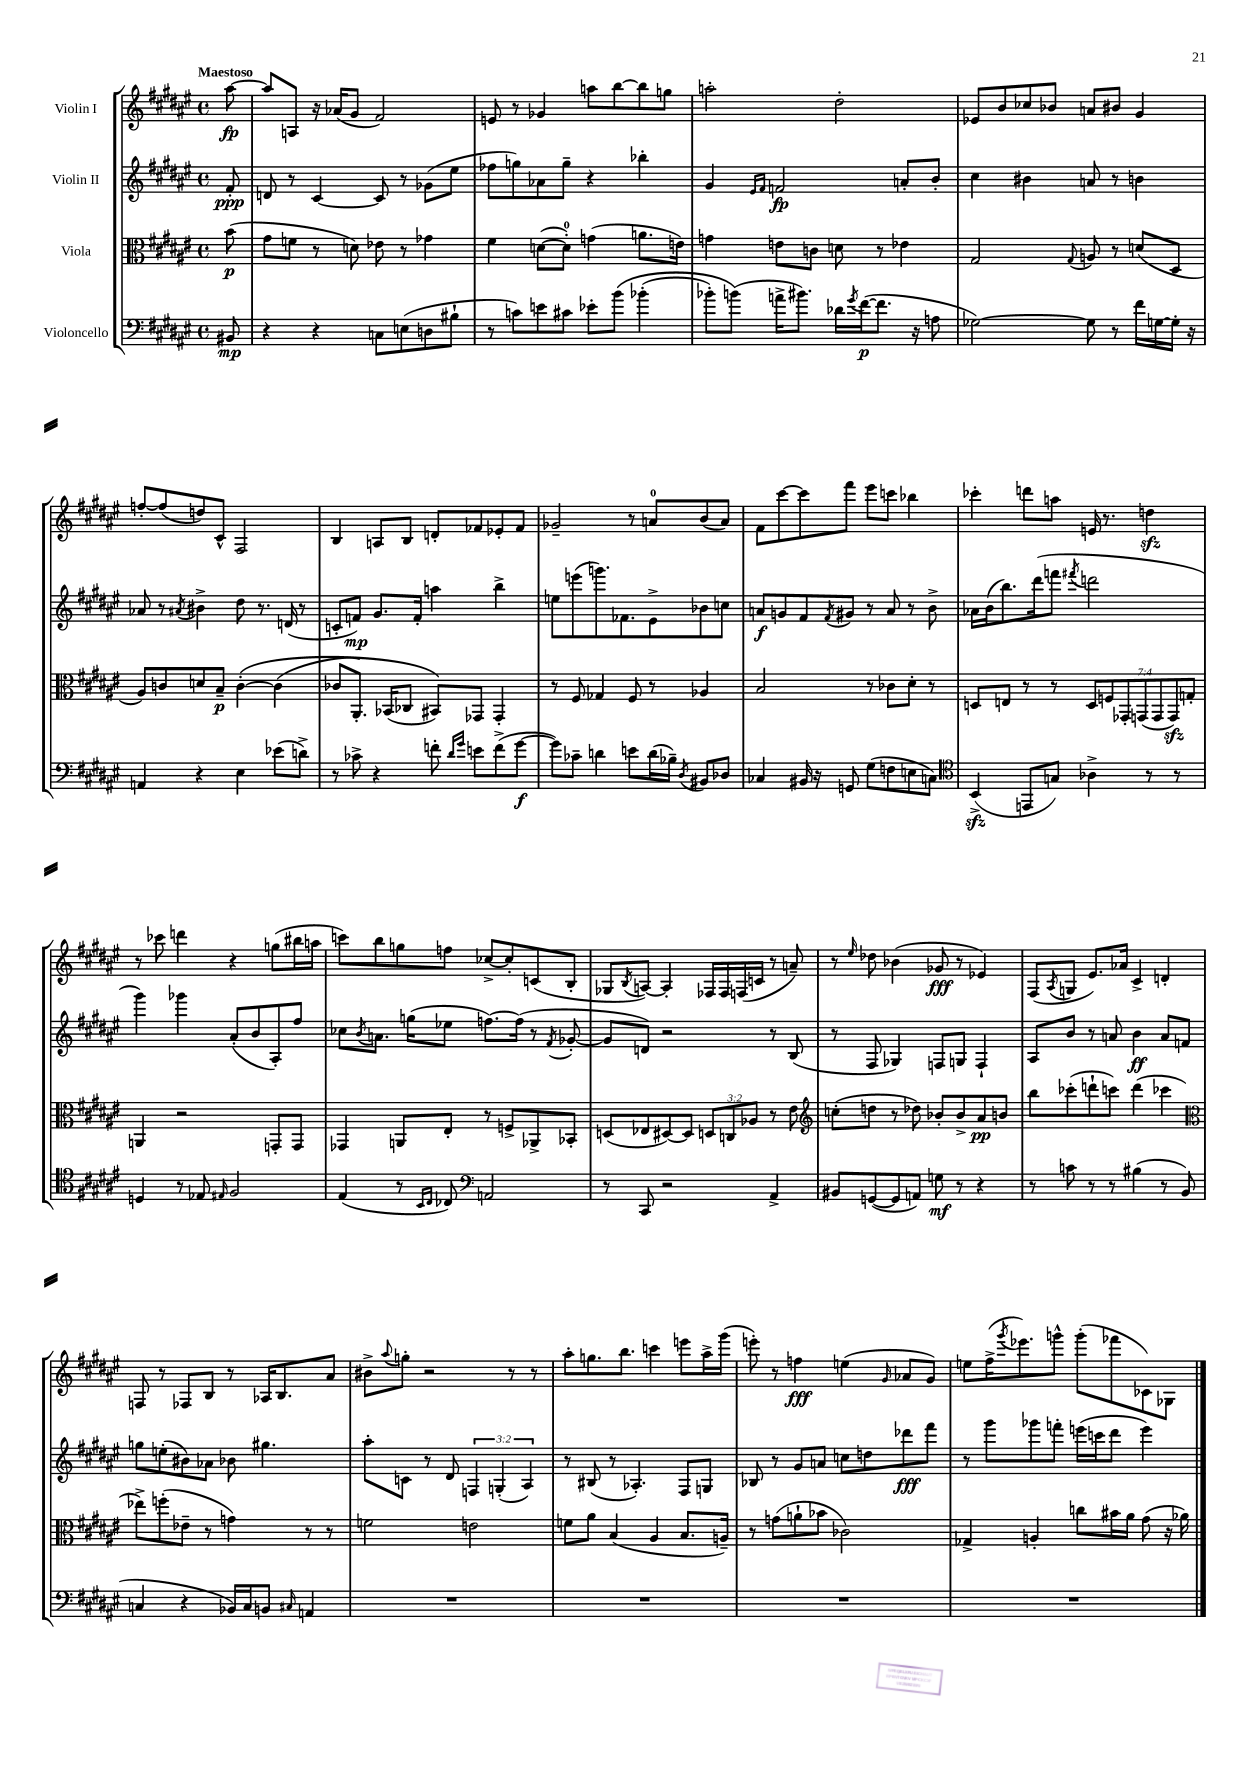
<<
\new StaffGroup <<
\new Staff = "s0" \with { instrumentName = "Violin I" } {
    \clef treble \key fis \major \defaultTimeSignature \time 4/4 \partial 8 \tempo "Maestoso"
    ais''8~\fp |
    ais''8 a8 r16 aes'16( gis'8 fis'2) |
    e'8 r8 ges'4 a''8 b''8~ b''8 g''8 |
    a''2-. dis''2-. |
    ees'8 b'8 ces''8 bes'8 a'8 bis'8 gis'4 |
    f''8~-. f''8( d''8) cis'8-^ fis2 |
    b4 a8 b8 d'8-. fes'8 ees'8-. fes'8 |
    ges'2-- r8 a'8-0 b'8( a'8) |
    fis'8 cis'''8~ cis'''8 fis'''8 eis'''8 c'''8 bes''4 |
    ces'''4-. d'''8 a''8 e'16 r8. d''4\sfz |
    r8 ces'''8 d'''4 r4 g''8( bis''16 a''16 |
    c'''8) b''8 g''8 f''8 ces''8~-> ces''8-. c'8( b8-. |
    ges8 \acciaccatura { b8 } a8~) a4-. fes16 fes16 f16( c'16 r8 a'8--) |
    r8 \grace { eis''16 } des''8 bes'4( ges'8\fff r8 ees'4) |
    fis8( \acciaccatura { ais8 } g8 eis'8.) aes'16 cis'4-> d'4-. |
    f8 r8 fes8 b8 r8 aes16 b8. ais'8 |
    bis'8-> \appoggiatura { ais''8 } g''8-. r2 r8 r8 |
    ais''8-. g''8. b''8. c'''4 e'''8 ais''16-> gis'''16( |
    e'''8-.) r8 f''4\fff e''4( \grace { gis'16 } aes'8 gis'8) |
    e''8 fis''16->( \acciaccatura { gis'''8 } ees'''8.) g'''8-^ g'''8-.( fes'''8 ces'8) ges8 \bar "|." |
}
\new Staff = "s1" \with { instrumentName = "Violin II" } {
    \clef treble \key fis \major \defaultTimeSignature \time 4/4 \override Staff.TupletNumber.text = #tuplet-number::calc-fraction-text \partial 8
    fis'8-.\ppp |
    d'8 r8 cis'4~ cis'8 r8 ges'8( eis''8 |
    fes''8 g''8) aes'8 g''8-- r4 bes''4-. |
    gis'4 \grace { eis'16 fis'16 } f'2\fp a'8-. b'8-. |
    cis''4 bis'4 a'8 r8 b'4 |
    aes'8 r8 \acciaccatura { ais'8 } bis'4-> dis''8 r8. d'16( r8 |
    c'8-. f'8\mp) gis'8. f'16-. a''4 b''4-> |
    e''8 e'''8( g'''8.) fes'8. eis'8-> bes'8 c''8 |
    a'8\f g'8 fis'8 \acciaccatura { fis'8 } gis'8 r8 a'8 r8 b'8-> |
    aes'16 b'16( b''8.) dis'''16( f'''8 \acciaccatura { fis'''8 } d'''2 |
    gis'''4) ges'''4 ais'8-.( b'8 ais8-.) fis''8 |
    ces''8 \acciaccatura { b'8 } a'8. g''16( ees''8 f''8.~) f''16( r8 \acciaccatura { fis'8 } ges'8~-. |
    ges'8 d'8) r2 r8 b8( |
    r8 fis8 ges4) f8 g8 f4-! |
    ais8 b'8 r8 a'8 b'4\ff a'8 f'8 |
    g''8 e''8-.( bis'8) aes'8 bes'8 gis''4. |
    ais''8-. c'8 r8 dis'8 \tuplet 3/2 { f4 g4-.( ais4) } |
    r8 bis8( r8 aes4.-.) fis8 g8 |
    bes8 r8 gis'8 a'8 c''8 d''8 des'''8\fff fis'''8 |
    r8 gis'''8 ges'''8 f'''8-. e'''16( c'''16 dis'''8 e'''4) \bar "|." |
}
\new Staff = "s2" \with { instrumentName = "Viola" } {
    \clef alto \key fis \major \defaultTimeSignature \time 4/4 \override Staff.TupletNumber.text = #tuplet-number::calc-fraction-text \partial 8
    b'8\p( |
    gis'8 f'8 r8 d'8) ees'8 r8 ges'4 |
    fis'4 d'8~( d'8-0-.) g'4( a'8. e'16) |
    g'4 e'8 c'8 d'8 r8 ees'4 |
    gis2 \appoggiatura { gis8 } a8 r8 d'8( dis8 |
    ais8) c'8 d'8 b8--\p c'4~-.\( c'4( |
    ces'8 ais,8.-.) bes,16( ces8 bis,8)\) ges,8 ges,4-. |
    r8 fis8 ges4 fis8 r8 aes4 |
    b2 r8 ces'8 dis'8-. r8 |
    d8 e8 r8 r8 \tuplet 7/4 { d8 f8 ges,8-. g,8( g,8 g,8\sfz) g8-. } |
    a,4 r2 g,8-. g,8 |
    ges,4 a,8 eis8-. r8 f8-> aes,8-> bes,8-. |
    d8( ees8 dis8~) dis8 \tuplet 3/2 { d8 c8 aes8 } r8 eis'8 |
    \clef treble c''8-.( d''8 r8 des''8) bes'8-. bes'8-> ais'8\pp b'8 |
    b''8 ces'''8-.( d'''8-! c'''8) d'''4( ces'''4 |
    \clef alto ees''8->) f''8-.( ees'8-- r8 g'4) r8 r8 |
    f'2 e'2 |
    f'8 ais'8 b4( ais4 b8. a16--) |
    r8 g'8( a'8-! bes'8 ces'2) |
    ges4-> a4-. c''8 bis'16 ais'16 gis'8( r16 aes'16) \bar "|." |
}
\new Staff = "s3" \with { instrumentName = "Violoncello" } {
    \clef bass \key fis \major \defaultTimeSignature \time 4/4 \partial 8
    bis,8\mp |
    r4 r4 c8 e8( d8 bis8-! |
    r8 c'8) e'8 cis'8 ees'8-. b'8\( bes'4-.( |
    bes'8-.) b'8(\) a'16-> bis'8.) des'16 \acciaccatura { gis'8 } fis'16~\p( fis'8. r16 a8 |
    ges2~) ges8 r8 fis'16 g16~ g16-. r16 |
    a,4 r4 eis4 ees'8( d'8->) |
    r8 ces'8-> r4 f'8-. \grace { dis'16 gis'16 } e'8 f'8->( gis'8~\f |
    gis'8) ces'8-- d'4 e'8 d'16( bes16--) \acciaccatura { dis8 } bis,8 des8 |
    ces4 bis,16 r16 g,8 gis8( f8 e8 c8) |
    \clef tenor b,4->\sfz( e,8 g8) aes4-> r8 r8 |
    d4 r8 ees8 \grace { eis16 } fis2 |
    eis4( r8 \grace { b,16 cis16 } ces8) \clef bass a,2 |
    r8 cis,8 r2 ais,4-> |
    bis,8 g,8~( g,8 a,8) g8\mf r8 r4 |
    r8 c'8 r8 r8 bis4( r8 b,8 |
    c4 r4 bes,16) c16 b,8 \grace { cis16 } a,4 |
    R1 |
    R1 |
    R1 |
    R1 \bar "|." |
}
>>
>>
\layout { \context { \Score \remove "Bar_number_engraver" } }
